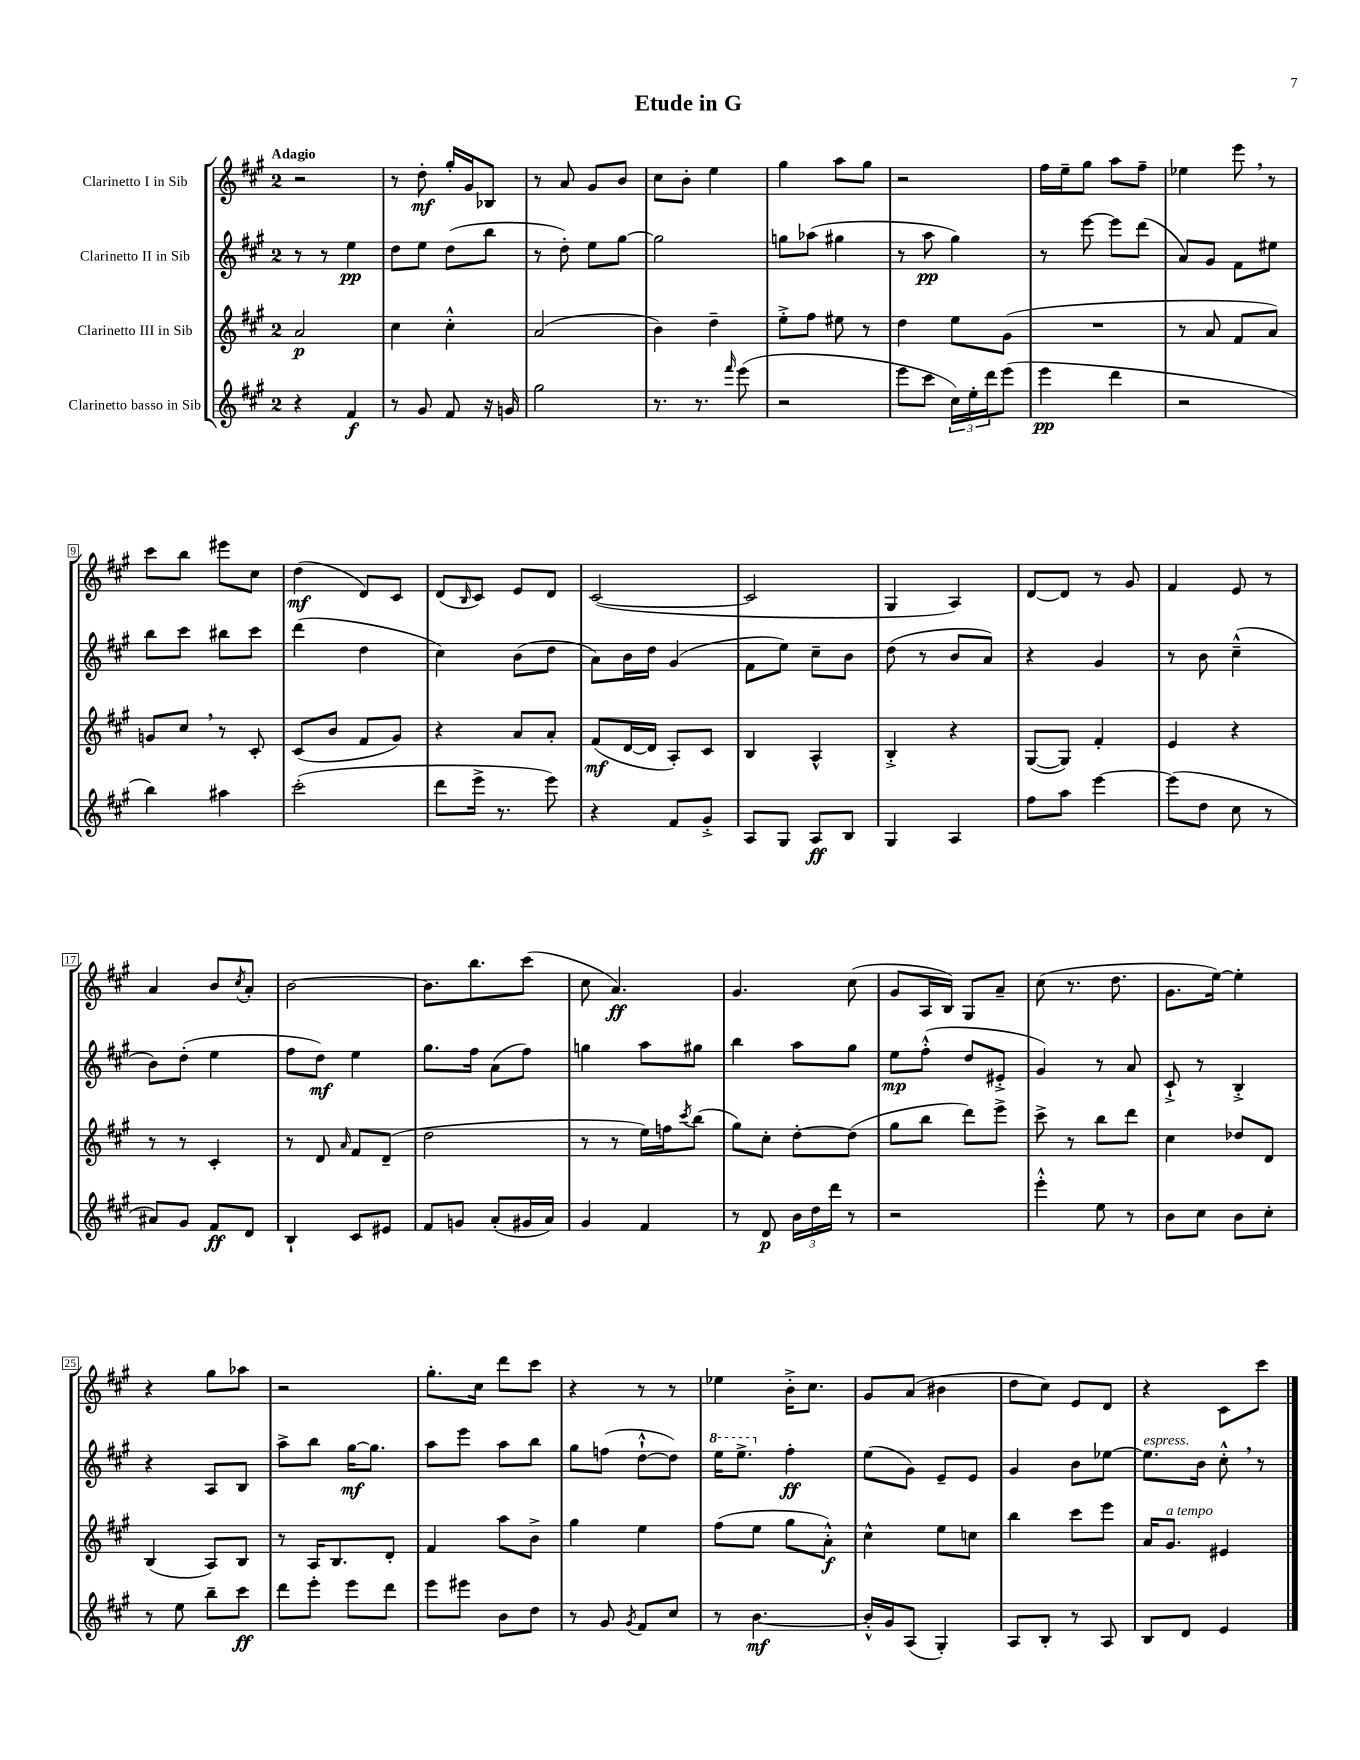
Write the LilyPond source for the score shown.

\header { title = "Etude in G" }
<<
\new StaffGroup <<
\new Staff = "s0" \with { instrumentName = "Clarinetto I in Sib" } {
    \clef treble \key a \major \once \override Staff.TimeSignature.style = #'single-digit \time 2/4 \tempo "Adagio"
    r2 |
    r8 d''8-.\mf gis''16-. gis'16 bes8 |
    r8 a'8 gis'8 b'8 |
    cis''8 b'8-. e''4 |
    gis''4 a''8 gis''8 |
    r2 |
    fis''16 e''16-- gis''8 a''8 fis''8-- |
    ees''4 e'''8 \breathe r8 |
    cis'''8 b''8 eis'''8 cis''8 |
    d''4\mf( d'8) cis'8 |
    d'8( \grace { b16 } cis'8) e'8 d'8 |
    cis'2~( |
    cis'2 |
    gis4 a4) |
    d'8~ d'8 r8 gis'8 |
    fis'4 e'8 r8 |
    a'4 b'8 \acciaccatura { cis''8 } a'8-. |
    b'2~ |
    b'8. b''8. cis'''8( |
    cis''8 a'4.\ff) |
    gis'4. cis''8( |
    gis'8 a16 b16) gis8 a'8-- |
    cis''8( r8. d''8. |
    gis'8. e''16~) e''4-. |
    r4 gis''8 aes''8 |
    r2 |
    gis''8.-. cis''16 d'''8 cis'''8 |
    r4 r8 r8 |
    ees''4 b'16-.-> cis''8. |
    gis'8 a'8( bis'4 |
    d''8 cis''8) e'8 d'8 |
    r4 cis'8 cis'''8 \bar "|." |
}
\new Staff = "s1" \with { instrumentName = "Clarinetto II in Sib" } {
    \clef treble \key a \major \once \override Staff.TimeSignature.style = #'single-digit \time 2/4
    r8 r8 e''4\pp |
    d''8 e''8 d''8( b''8 |
    r8 d''8-.) e''8 gis''8~ |
    gis''2 |
    g''8 aes''8( gis''4 |
    r8 a''8\pp gis''4) |
    r8 e'''8~ e'''8 d'''8( |
    a'8) gis'8 fis'8 eis''8 |
    b''8 cis'''8 bis''8 cis'''8 |
    d'''4( d''4 |
    cis''4) b'8( d''8 |
    a'8) b'16 d''16 gis'4( |
    fis'8 e''8) cis''8-- b'8 |
    d''8( r8 b'8 a'8) |
    r4 gis'4 |
    r8 b'8 cis''4---^( |
    b'8) d''8-.( e''4 |
    fis''8 d''8\mf) e''4 |
    gis''8. fis''16 a'8( fis''8) |
    g''4 a''8 gis''8 |
    b''4 a''8 gis''8 |
    e''8\mp fis''8-.-^( d''8 eis'8-.-> |
    gis'4) r8 a'8 |
    cis'8-!-> r8 b4-.-> |
    r4 a8 b8 |
    a''8-> b''8 gis''16~\mf gis''8. |
    a''8 e'''8 a''8 b''8 |
    gis''8 f''8( d''8~-!-^ d''8) |
    \ottava #1 e'''16 e'''8.-> \ottava #0 fis''4-.\ff |
    e''8( gis'8) e'8-- e'8 |
    gis'4 b'8 ees''8~ |
    ees''8.^\markup { \italic "espress." } b'16 cis''8-.-^ \breathe r8 \bar "|." |
}
\new Staff = "s2" \with { instrumentName = "Clarinetto III in Sib" } {
    \clef treble \key a \major \once \override Staff.TimeSignature.style = #'single-digit \time 2/4
    a'2\p |
    cis''4 cis''4-.-^ |
    a'2( |
    b'4) d''4-- |
    e''8-.-> fis''8 eis''8 r8 |
    d''4 e''8 gis'8( |
    R2 |
    r8 a'8 fis'8 a'8) |
    g'8 cis''8 \breathe r8 cis'8-. |
    cis'8( b'8 fis'8 gis'8) |
    r4 a'8 a'8-. |
    fis'8\mf( d'16~ d'16 a8-.) cis'8 |
    b4 a4-^ |
    b4-.-> r4 |
    gis8~( gis8) fis'4-. |
    e'4 r4 |
    r8 r8 cis'4-. |
    r8 d'8 \grace { a'16 } fis'8 d'8--( |
    d''2 |
    r8 r8 e''16) f''16 \acciaccatura { cis'''8 } b''8( |
    gis''8) cis''8-. d''8~-. d''8( |
    gis''8 b''8 d'''8) e'''8-> |
    cis'''8-> r8 b''8 d'''8 |
    cis''4 des''8 d'8 |
    b4( a8) b8 |
    r8 a16 b8. d'8-. |
    fis'4 a''8 b'8-> |
    gis''4 e''4 |
    fis''8( e''8 gis''8 a'8-.-^\f) |
    cis''4-^ e''8 c''8 |
    b''4 cis'''8 e'''8 |
    a'16 gis'8.^\markup { \italic "a tempo" } eis'4 \bar "|." |
}
\new Staff = "s3" \with { instrumentName = "Clarinetto basso in Sib" } {
    \clef treble \key a \major \once \override Staff.TimeSignature.style = #'single-digit \time 2/4
    r4 fis'4\f |
    r8 gis'8 fis'8 r16 g'16 |
    gis''2 |
    r8. r8. \grace { fis'''16 } e'''8( |
    r2 |
    e'''8 cis'''8 \tuplet 3/2 { cis''16) e''16-. d'''16 } e'''8( |
    e'''4\pp d'''4 |
    r2 |
    b''4) ais''4 |
    cis'''2-.( |
    d'''8 e'''16-> r8. e'''8) |
    r4 fis'8 gis'8-.-> |
    a8 gis8 a8\ff b8 |
    gis4 a4 |
    fis''8 a''8 e'''4~ |
    e'''8( d''8 cis''8 r8 |
    ais'8) gis'8 fis'8\ff d'8 |
    b4-! cis'8 eis'8 |
    fis'8 g'8 a'8-.( gis'16 a'16) |
    gis'4 fis'4 |
    r8 d'8\p \tuplet 3/2 { b'16 d''16 d'''16 } r8 |
    r2 |
    e'''4-.-^ e''8 r8 |
    b'8 cis''8 b'8 cis''8-. |
    r8 e''8 b''8-- cis'''8\ff |
    d'''8 e'''8-. e'''8 d'''8 |
    e'''8 eis'''8 b'8 d''8 |
    r8 gis'8 \acciaccatura { gis'8 } fis'8 cis''8 |
    r8 b'4.~\mf |
    b'16-.-^ gis'16 a8( gis4-.) |
    a8 b8-. r8 a8 |
    b8 d'8 e'4 \bar "|." |
}
>>
>>
\layout { \context { \Score \override BarNumber.stencil = #(make-stencil-boxer 0.1 0.3 ly:text-interface::print) } }
